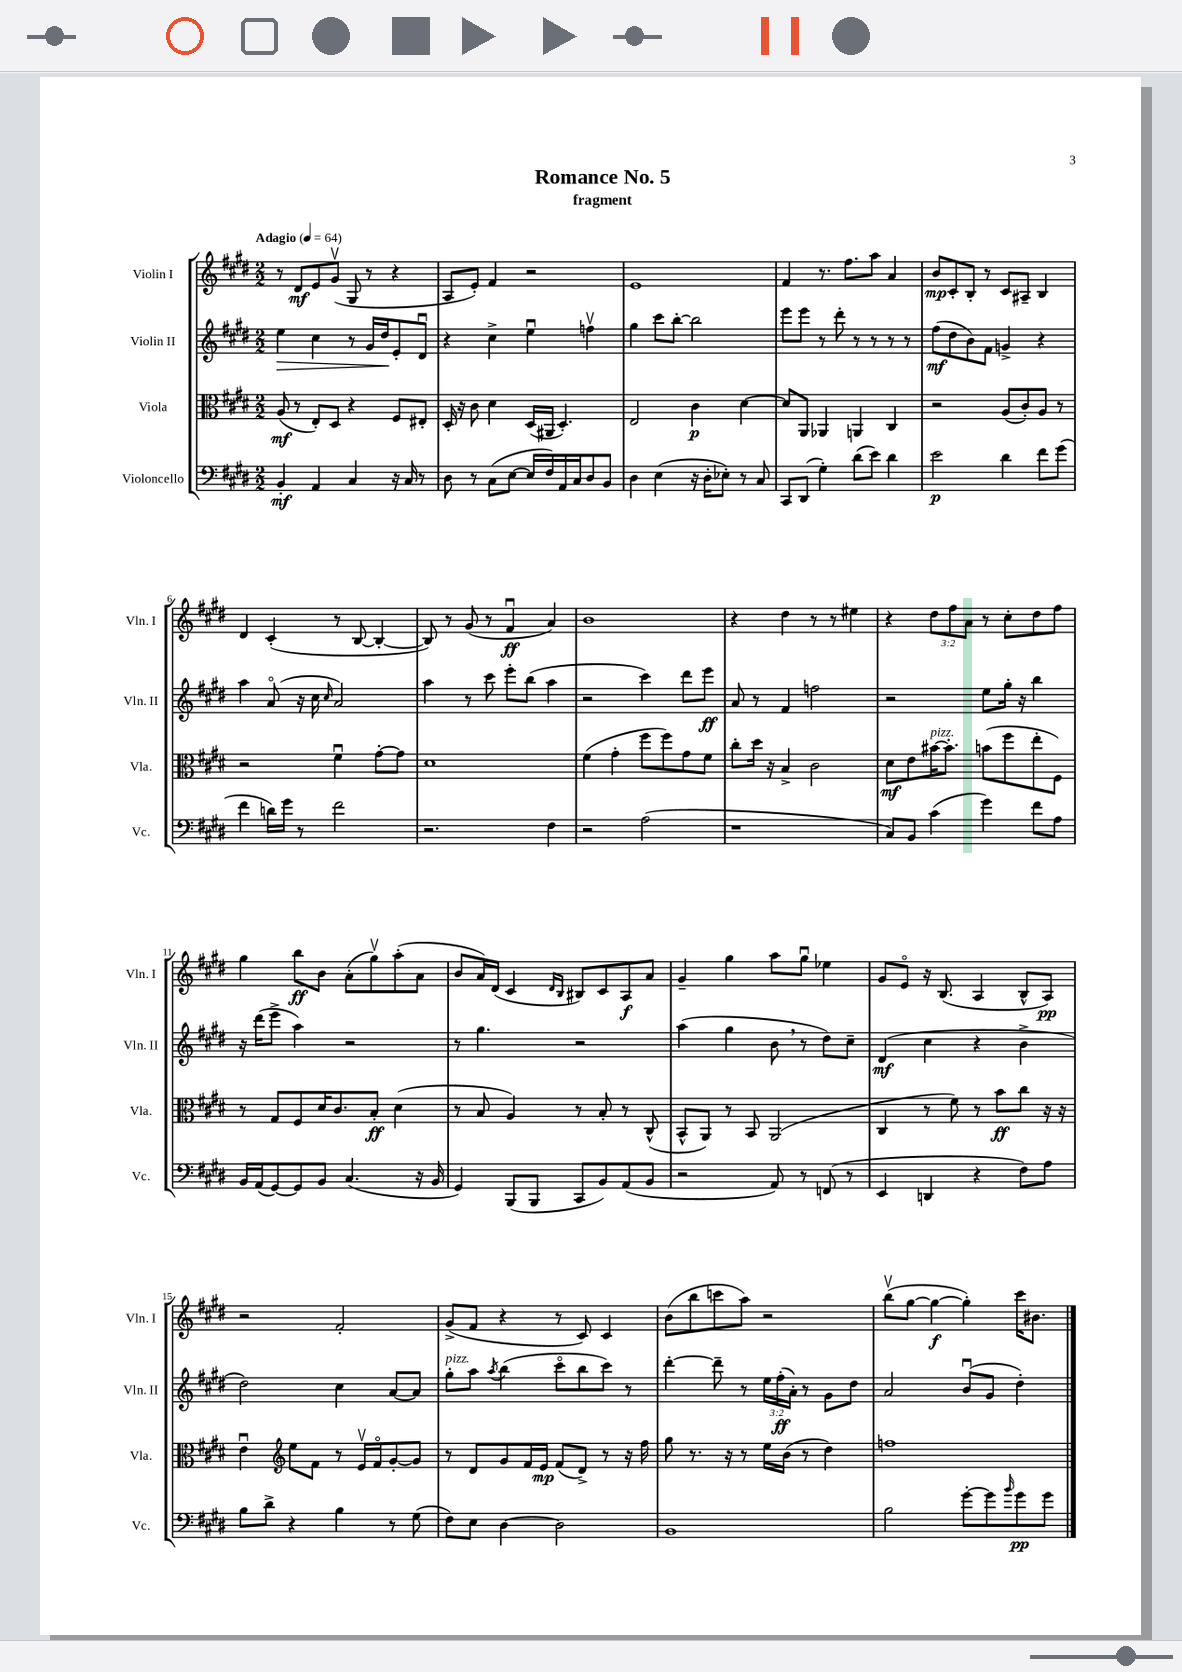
\header { title = "Romance No. 5" subtitle = "fragment" }
<<
\new StaffGroup <<
\new Staff = "s0" \with { instrumentName = "Violin I" shortInstrumentName = "Vln. I" } {
    \clef treble \key e \major \numericTimeSignature \time 2/2 \override Staff.TupletNumber.text = #tuplet-number::calc-fraction-text \tempo "Adagio" 4 = 64
    r8 dis'8\mf e'8 gis'8\upbow( gis8 r8 r4 |
    a8 e'8-.) fis'4 r2 |
    e'1 |
    fis'4 r8. fis''8. a''8 a'4 |
    b'8\mp cis'8-. b8-. r8 cis'8 ais8-- b4 |
    dis'4 cis'4-.( r8 b8~ b4~-. |
    b8) r8 gis'8( r8 fis'4\downbow\ff a'4) |
    b'1 |
    r4 dis''4 r8 r8 eis''4 |
    r4 \tuplet 3/2 { dis''8 fis''8 a'8 } r8 cis''8-. dis''8 fis''8 |
    gis''4 b''8\ff b'8 a'8-.( gis''8\upbow) a''8-.( a'8 |
    b'8 a'16) dis'16( cis'4 \grace { dis'16 b16 } bis8) cis'8 a8\f a'8 |
    gis'4-- gis''4 a''8 gis''8\downbow ees''4 |
    gis'8 e'8\flageolet r16 b8.( a4 b8-^ a8\pp) |
    r2 fis'2-. |
    gis'8->( fis'8 r4 r8 cis'8) cis'4 |
    b'8( b''8 c'''8 a''8) r2 |
    b''8\upbow( gis''8~ gis''4~\f gis''4-.) cis'''16 bis'8. \bar "|." |
}
\new Staff = "s1" \with { instrumentName = "Violin II" shortInstrumentName = "Vln. II" } {
    \clef treble \key e \major \numericTimeSignature \time 2/2 \override Staff.TupletNumber.text = #tuplet-number::calc-fraction-text
    e''4\> cis''4 r8 gis'16 dis''16\! e'8-. dis'8\downbow |
    r4 cis''4-> e''4\downbow f''4\upbow |
    gis''4 cis'''8 b''8~-. b''2 |
    e'''8 e'''8 r8 dis'''8-. r8 r8 r8 r8 |
    fis''8\mf( dis''8 b'8) fis'8 g'4-> r4 |
    a''4 a'8\flageolet( r16 cis''16 \grace { cis''16 } a'2) |
    a''4 r8 cis'''8 e'''8-. b''8( a''4 |
    r2 cis'''4) dis'''8 e'''8\ff |
    a'8 r8 fis'4 f''2 |
    r2 e''8 gis''16-. r16 b''4 |
    r16 dis'''16( e'''8-> a''4) r2 |
    r8 gis''4. r2 |
    a''4( gis''4 b'8 \breathe r8 dis''8) cis''8-- |
    dis'4\mf( cis''4 r4 b'4-> |
    dis''2) cis''4 a'8~ a'8 |
    gis''8-.^\markup { \italic "pizz." } a''8 \acciaccatura { a''8 } b''4( cis'''8\flageolet b''8 cis'''8) r8 |
    dis'''4~-. dis'''8-- r8 \tuplet 3/2 { e''16 fis''16-.\ff( a'16-.) } r8 gis'8 dis''8 |
    a'2 b'8\downbow( gis'8 dis''4-.) \bar "|." |
}
\new Staff = "s2" \with { instrumentName = "Viola" shortInstrumentName = "Vla." } {
    \clef alto \key e \major \numericTimeSignature \time 2/2
    a8\mf( r8 e8-.) dis8 r4 fis8 eis8-. |
    dis16-. r16 cis'8 dis'4 dis16( ais,16 dis4.-.) |
    e2 cis'4\p dis'4~ |
    dis'8 a,8 aes,4 a,4 cis4 |
    r2 a8( cis'8-.) a8 r8 |
    r2 fis'4\downbow gis'8~-. gis'8 |
    dis'1 |
    fis'4( gis'4-. fis''8 fis''8) gis'8 fis'8 |
    cis''8-. dis''16 r16 b4-> cis'2 |
    dis'8\mf e'8 bis'16~^\markup { \italic "pizz." } bis'8.-. b'8( fis''8 e''8-. fis8) |
    r8 gis8 fis8 dis'16 cis'8. b8-.\ff dis'4( |
    r8 b8 a4) r8 b8-. r8 cis8-^( |
    b,8-^ a,8) r8 b,8 a,2( |
    cis4 r8 fis'8) r8 b'8\ff cis''8 r16 r16 |
    e'4\downbow \clef treble e''8 fis'8 r8 e'16\upbow fis'16\flageolet gis'8~-. gis'8 |
    r8 dis'8 gis'8 fis'16 e'16\mp fis'8( dis'8->) r8 r16 fis''16 |
    gis''8 r8. r16 r8 e''16 b'16( r8 dis''4) |
    f''1 \bar "|." |
}
\new Staff = "s3" \with { instrumentName = "Violoncello" shortInstrumentName = "Vc." } {
    \clef bass \key e \major \numericTimeSignature \time 2/2
    b,4-.\mf a,4 cis4 r16 cis16 r8 |
    dis8 r8 cis8( e8~ e16 fis16) a,16 cis16 dis8 b,8 |
    dis4 e4( r16 dis16-. ees8-.) r8 cis8 |
    cis,8 dis,8( gis4-.) dis'8( e'8) dis'4 |
    e'2\p dis'4 fis'8 gis'8( |
    fis'4 d'16) gis'16 r8 fis'2 |
    r2. fis4 |
    r2 a2( |
    r1 |
    cis8) b,8 cis'4( gis'4) fis'8 a8 |
    b,16 a,16( gis,8~) gis,8 b,8 cis4.( r16 b,16 |
    gis,4) b,,8( b,,8 cis,8 b,8) a,8( b,8 |
    r2 a,8) r8 f,8( r8 |
    e,4 d,4 r4 fis8) a8 |
    b8 dis'8-> r4 b4 r8 gis8( |
    fis8) e8 dis4~ dis2 |
    b,1 |
    b2 gis'8~-. gis'8 \grace { b'16 } gis'8\pp gis'8 \bar "|." |
}
>>
>>
